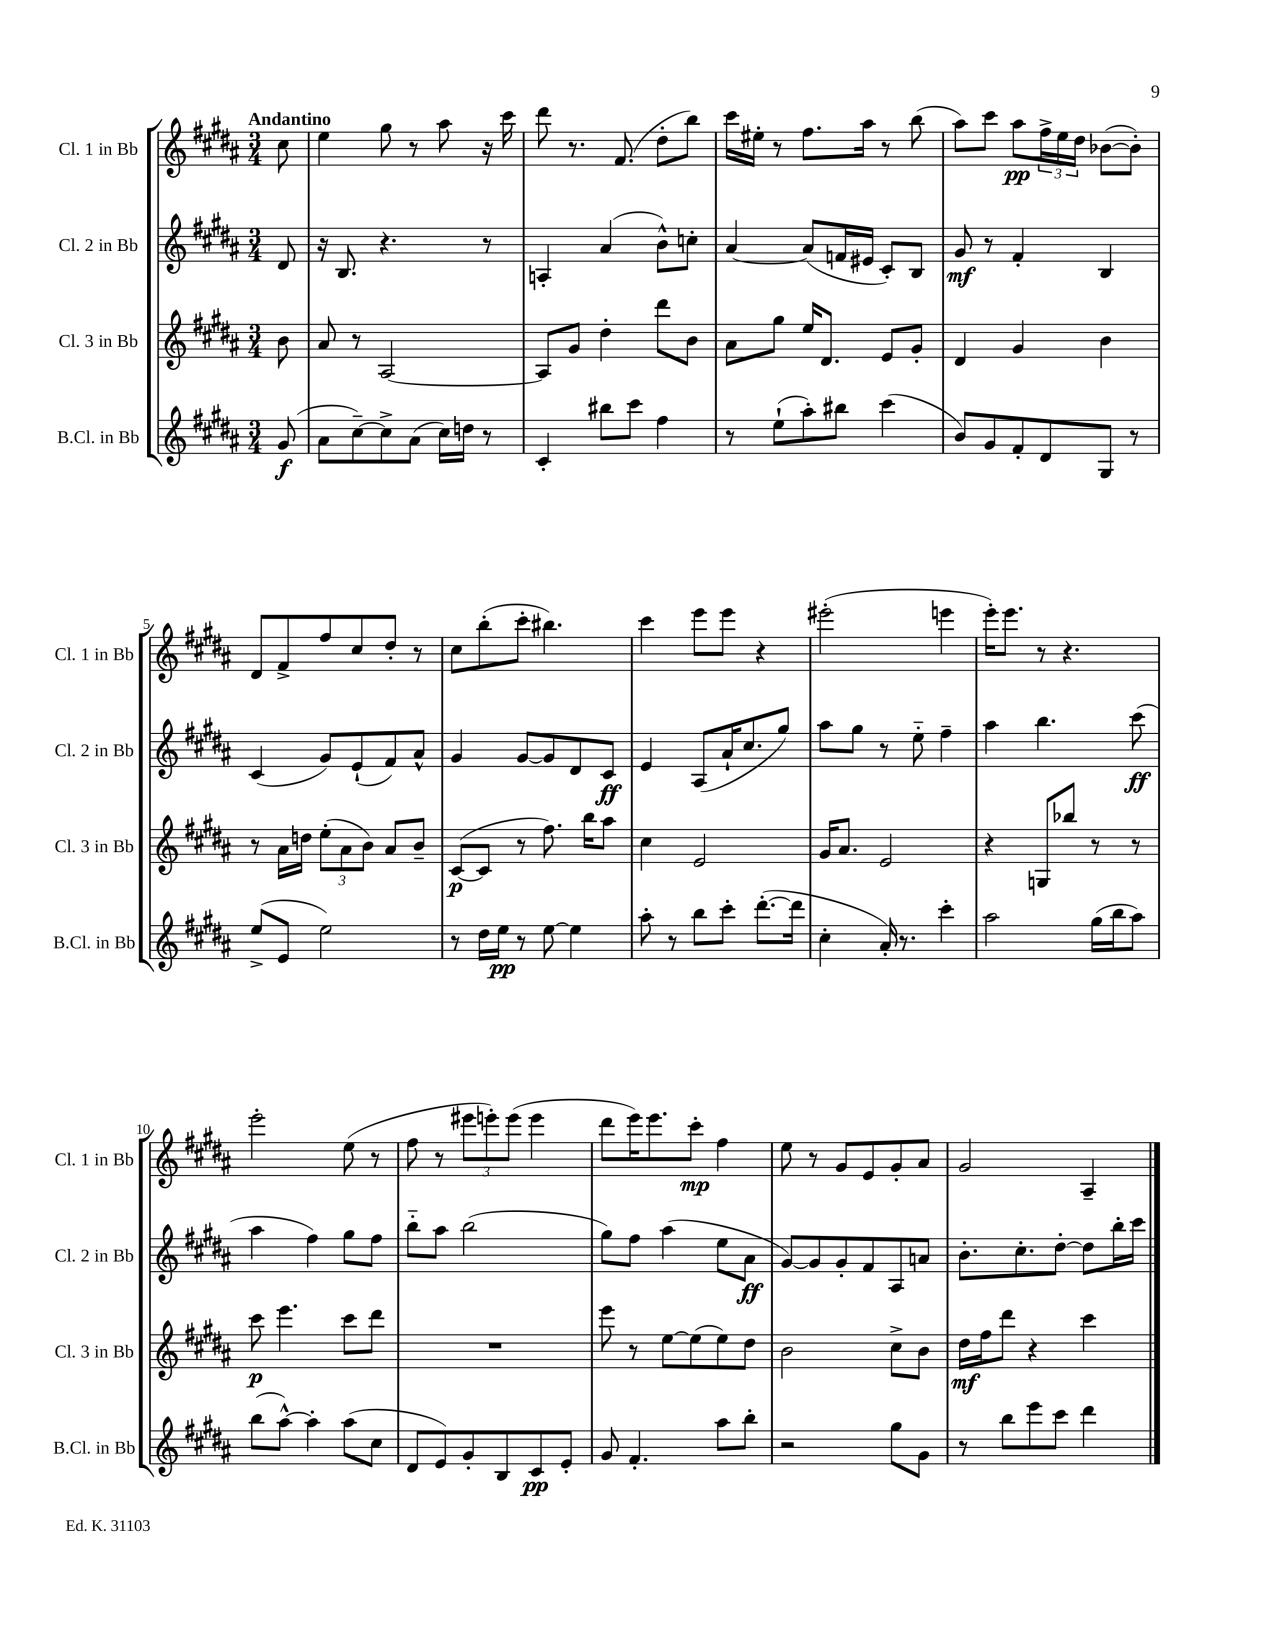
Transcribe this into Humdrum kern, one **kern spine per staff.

**kern	**kern	**kern	**kern
*staff4	*staff3	*staff2	*staff1
*clefG2	*clefG2	*clefG2	*clefG2
*k[f#c#g#d#a#]	*k[f#c#g#d#a#]	*k[f#c#g#d#a#]	*k[f#c#g#d#a#]
*M3/4	*M3/4	*M3/4	*M3/4
(8g#	8b	8d#	8cc#
=	=	=	=
8a#	8a#	16r	4ee
.	.	8.B	.
[8cc#~)	8r	.	.
8cc#^]	[2A#	4.r	8gg#
(8a#	.	.	8r
16cc#)	.	.	8aa#
16dd	.	.	.
8r	.	8r	16r
.	.	.	16ccc#
=	=	=	=
4c#'	8A#]	4A'	8ddd#
.	8g#	.	8.r
8bb#	4dd#'	(4a#	.
.	.	.	(8.f#
8ccc#	.	.	.
4ff#	8ddd#	8b^^)	8dd#'
.	8b	8cc'	8bb)
=	=	=	=
8r	8a#	[4a#	16ccc#
.	.	.	16ee#'
(8ee`	8gg#	.	8r
8aa#')	16ee	(8a#]	8.ff#
.	8.d#	.	.
8bb#	.	16f	.
.	.	16e#	16aa#
(4ccc#	8e	8c#')	8r
.	8g#'	8B	(8bb
=	=	=	=
8b)	4d#	8g#	8aa#)
8g#	.	8r	8ccc#
8f#'	4g#	4f#'	8aa#
8d#	.	.	24ff#^
.	.	.	24ee
.	.	.	24dd#
8G#	4b	4B	([8b-
8r	.	.	8b-'])
=	=	=	=
(8ee^	8r	(4c#	8d#
8e	16a#	.	8f#^
.	16dd	.	.
2ee)	(12ee'	8g#)	8ff#
.	12a#	.	.
.	.	(8e`	8cc#
.	12b)	.	.
.	8a#	8f#)	8dd#'
.	8b~	8a#^^	8r
=	=	=	=
8r	([8c#	4g#	8cc#
16dd#	8c#]	.	(8bb'
16ee	.	.	.
8r	8r	[8g#	8ccc#'
[8ee	8.ff#)	8g#]	4.bb#)
4ee]	.	8d#	.
.	16bb	.	.
.	8aa#	8c#	.
=	=	=	=
8aa#'	4cc#	4e	4ccc#
8r	.	.	.
8bb	2e	(8A#	8eee
8ccc#'	.	16a#`	8eee
.	.	8.cc#	.
([8.ddd#'	.	.	4r
.	.	8gg#)	.
16ddd#]	.	.	.
=	=	=	=
4cc#'	16g#	8aa#	(2eee#'
.	8.a#	.	.
.	.	8gg#	.
16a#')	2e	8r	.
8.r	.	.	.
.	.	8ee'~	.
4ccc#'	.	4ff#~	4eee
=	=	=	=
2aa#	4r	4aa#	16eee')
.	.	.	8.eee
.	8G	4.bb	8r
.	8bb-	.	4.r
(16gg#	8r	.	.
16bb	.	.	.
8aa#)	8r	(8ccc#	.
=	=	=	=
(8bb	8ccc#	4aa#	2eee'
[8aa#^^)	4.eee	.	.
4aa#']	.	4ff#)	.
(8aa#	8ccc#	8gg#	(8ee
8cc#	8ddd#	8ff#	8r
=	=	=	=
8d#	2.r	8bb'~	8ff#
8e)	.	8aa#	8r
8g#'	.	(2bb	12eee#
.	.	.	12eee')
8B	.	.	.
.	.	.	(12eee
8c#	.	.	4eee
8e'	.	.	.
=	=	=	=
8g#	8eee	8gg#)	8ddd#
4.f#'	8r	8ff#	16eee)
.	.	.	8.eee
.	[8ee	(4aa#	.
.	(8ee]	.	8ccc#'
8aa#	8ee)	8ee	4ff#
8bb'	8dd#	8a#	.
=	=	=	=
2r	2b	[8g#)	8ee
.	.	8g#]	8r
.	.	8g#'	8g#
.	.	8f#	8e
8gg#	8cc#^	8A#	8g#'
8g#	8b	8a	8a#
=	=	=	=
8r	16dd#	8.b'	2g#
.	16ff#	.	.
8bb	8ddd#	.	.
.	.	8.cc#'	.
8eee	4r	.	.
8ccc#	.	[8dd#'	.
4ddd#	4ccc#	8dd#]	4A#~
.	.	16bb'	.
.	.	16ccc#	.
==	==	==	==
*-	*-	*-	*-
